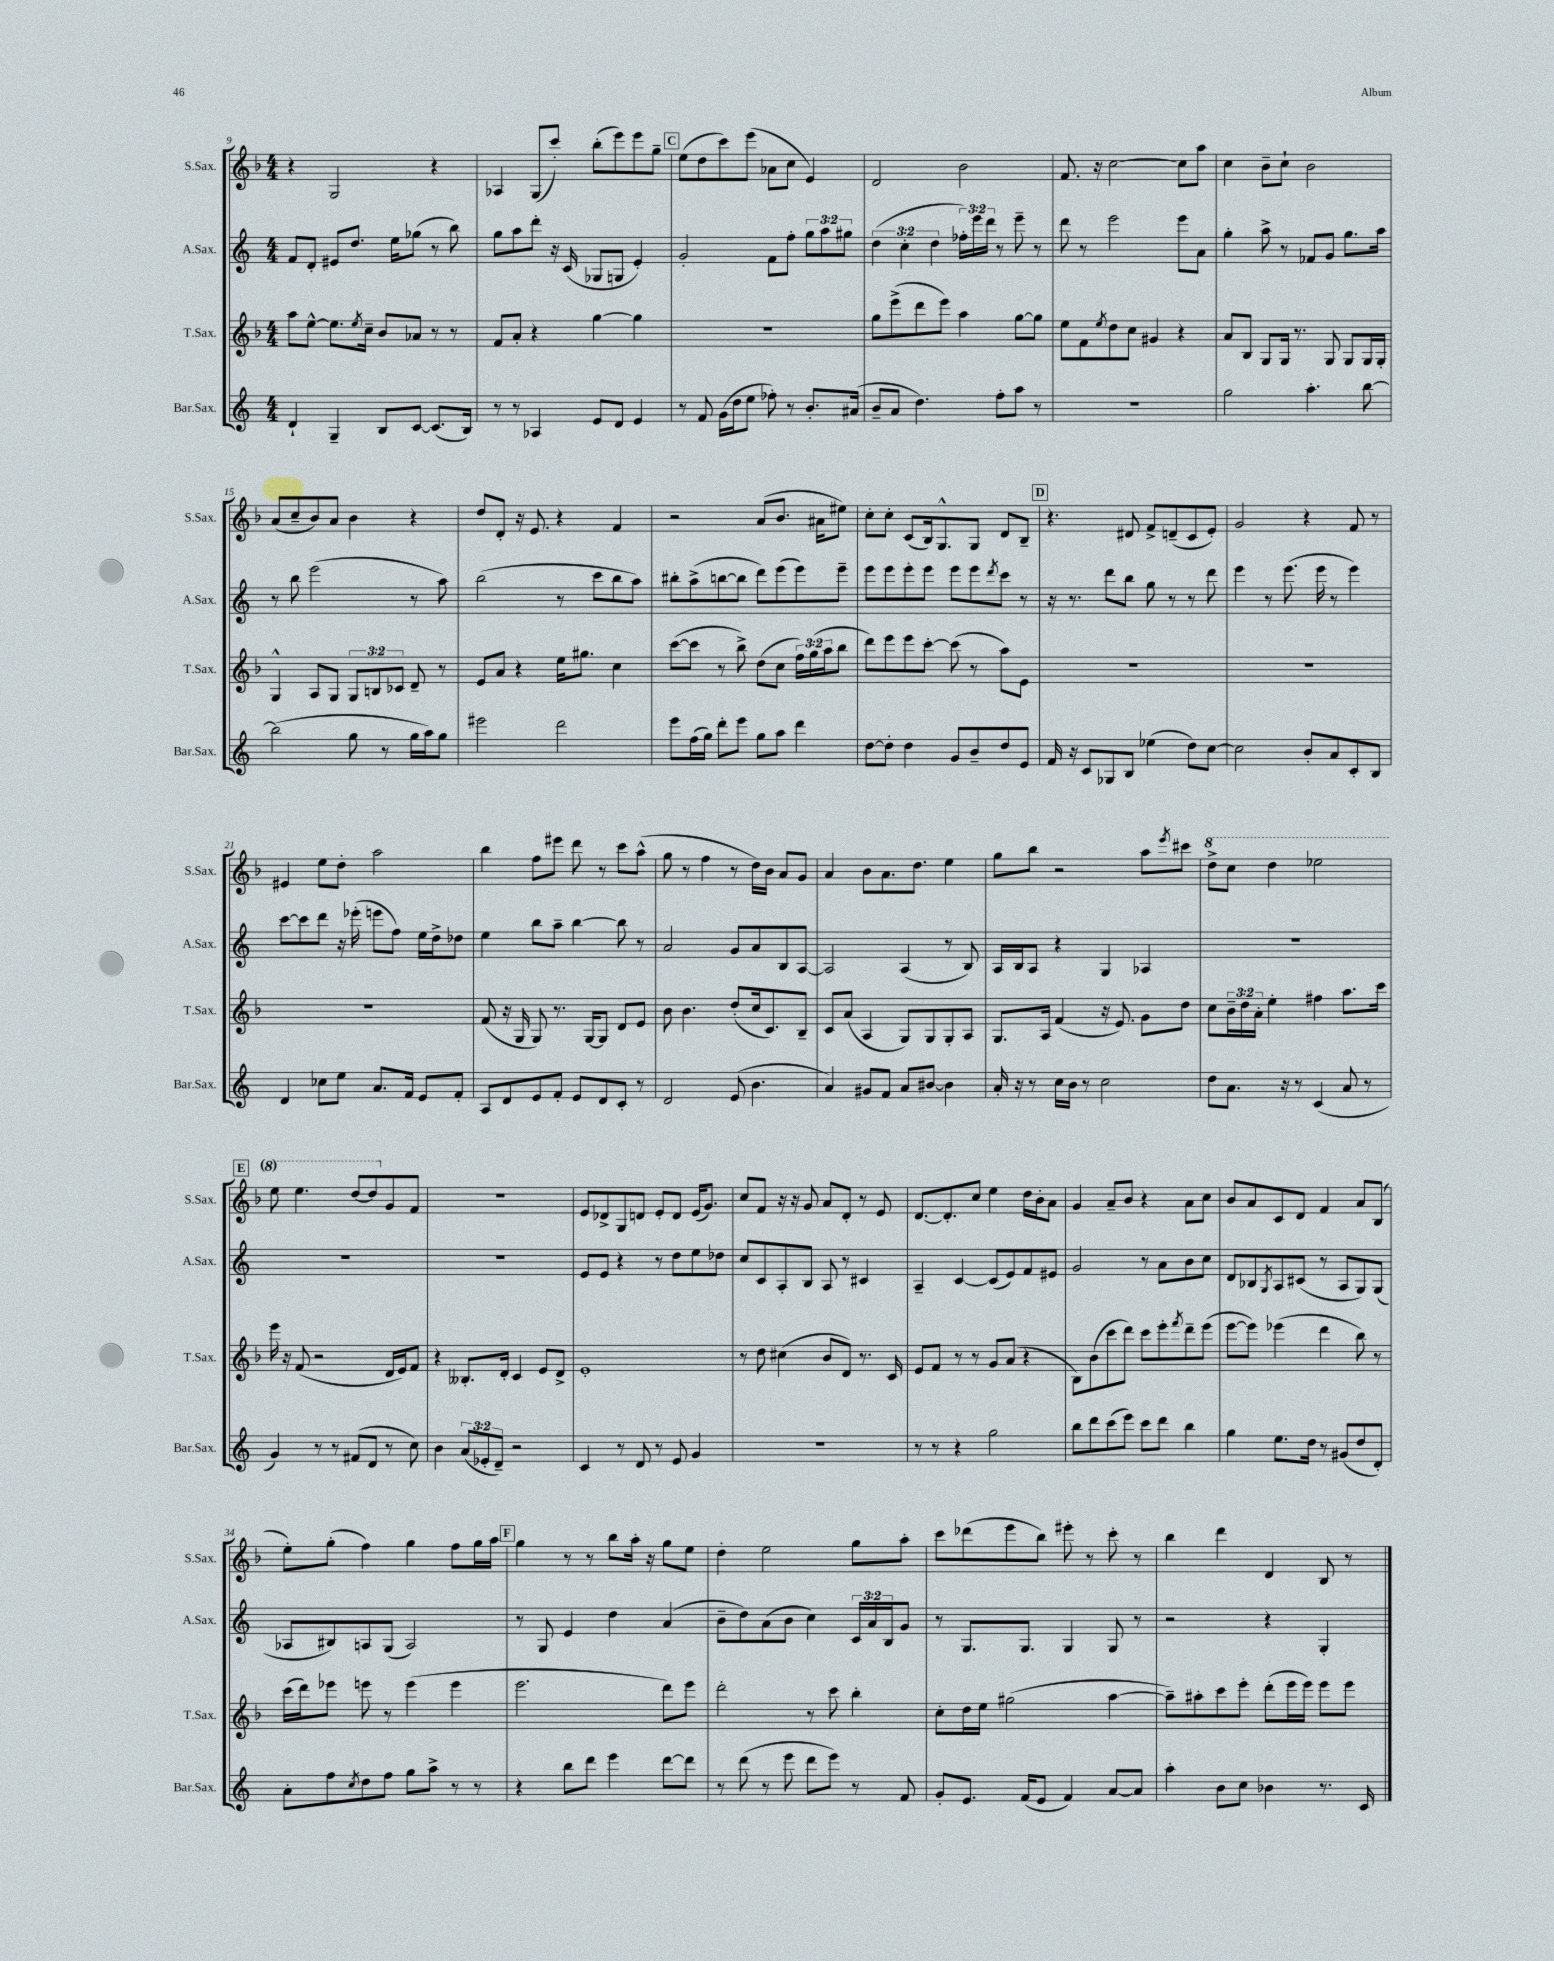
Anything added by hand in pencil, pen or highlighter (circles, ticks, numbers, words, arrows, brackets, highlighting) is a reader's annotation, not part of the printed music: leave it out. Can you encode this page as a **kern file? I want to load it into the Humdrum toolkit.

**kern	**kern	**kern	**kern
*staff4	*staff3	*staff2	*staff1
*clefG2	*clefG2	*clefG2	*clefG2
*k[]	*k[b-]	*k[]	*k[b-]
*M4/4	*M4/4	*M4/4	*M4/4
4d`	8aa	8f	4r
.	[8ee^^	8d'	.
4G~	8.ee]	8e#	2G
.	.	8.dd	.
.	8qee	.	.
.	16cc~	.	.
8B	8b-	.	.
.	.	16ee	.
[8c	8a-	(8gg-	.
(8.c]	8r	8r	4r
.	8r	8bb)	.
16B)	.	.	.
=	=	=	=
8r	8f	8gg	4A-
8r	8a'	8aa	.
4A-	4r	8ddd'	(8G
.	.	16r	8ccc')
.	.	(16c	.
8e	[4gg	8G-	(8bb-'
8d	.	8G	8eee)
4e	4gg]	4e')	8eee
.	.	.	8gg~
=	=	=	=
8r	1r	2g'	(8ee
8f	.	.	8dd
(16g	.	.	8ccc)
16dd	.	.	.
8ee	.	.	(8eee
8ff-')	.	8f	8a-
8r	.	8ff'	8cc
8.b'	.	12gg	4e)
.	.	12aa	.
.	.	12gg#	.
(16a#	.	.	.
=	=	=	=
8b~	8gg	(6dd	2d
8a	(8eee^	.	.
.	.	6cc'	.
4.dd)	8ddd	.	.
.	.	6dd	.
.	8eee)	.	.
.	4aa	24ff-')	2b-
.	.	24eee	.
.	.	24ddd	.
8ff'	.	8r	.
8aa	[8gg	8eee~	.
8r	8gg]	8r	.
=	=	=	=
1r	8ee	8ddd	8.f
.	8f	8r	.
.	.	.	16r
.	8qee	.	.
.	8dd	2eee	[2cc
.	8cc	.	.
.	4g#	.	.
.	4r	8eee	8cc]
.	.	8a	8aa
=	=	=	=
2gg	8a	4gg'	4cc
.	8B-	.	.
.	8G	8aa^	8b-~
.	16G	8r	8cc`
.	8.r	.	.
4.aa'	.	8f-	2b-
.	8G	8g	.
.	8G	8.gg	.
[8bb	16G	.	.
.	16G'	16aa	.
=	=	=	=
(2bb]	4G^^	8r	(8a
.	.	8bb	8cc~
.	8A	(2eee	8b-)
.	8G	.	8a
8gg	12G	.	4b-
.	12B	.	.
8r	.	.	.
.	12c-	.	.
16gg	8d~	8r	4r
16aa)	.	.	.
8gg	8r	8aa)	.
=	=	=	=
2eee#	8e	(2bb	8dd
.	8a	.	8d'
.	4r	.	16r
.	.	.	8.e
2ddd	16ee	8r	4r
.	8.gg#	.	.
.	.	8ccc	.
.	4cc	8bb	4f
.	.	8aa)	.
=	=	=	=
8eee	([8ccc	8bb#'	2r
(16ff	8ccc]	(8aa^	.
16gg)	.	.	.
8ddd'	8r	[8bb	.
8eee	8bb-^)	8bb]	.
8gg	(8dd	8ddd)	(8a
8aa	8cc	(8eee	8.b-
4ddd	24ff)	8eee)	.
.	(24gg	.	.
.	.	.	16a#
.	24aa	.	.
.	8bb-	8eee~	8ee#)
=	=	=	=
[8dd	8ddd)	8eee	8cc'
8dd']	8eee	8eee	8cc'
4dd	8eee	8eee'	(8c
.	[8ccc'	8eee	16B-)
.	.	.	8.G^^
8g	(8ccc]	8eee	.
8b~	8r	8eee	8G
.	.	8qddd	.
8dd	8aa)	8ccc	8d
8e	8e	8r	8B-~
=	=	=	=
16f	1r	16r	4.r
16r	.	8.r	.
8c	.	.	.
8G-	.	8ddd	.
8B	.	8bb	8d#
(4ee-	.	8gg	8f^
.	.	8r	(8d~
8dd)	.	8r	8c
[8cc	.	8ddd	8e')
=	=	=	=
2cc]	1r	4eee	2g
.	.	8r	.
.	.	(8.eee	.
8b'	.	.	4r
.	.	16eee	.
8a	.	8r	.
8c'	.	4eee)	8f
8B	.	.	8r
=	=	=	=
4d	1r	[8ccc	4e#
.	.	8ccc]	.
8cc-	.	8ddd	8ee
8ee	.	16r	8dd'
.	.	(16eee-'	.
8.a	.	8eee	2aa
.	.	8ff)	.
16f	.	.	.
8e	.	16ee	.
.	.	16dd^	.
8f'	.	8dd-	.
=	=	=	=
8A	(8f	4ee	4bb-
8d	16r	.	.
.	16G	.	.
8e	8G)	8bb	8ff
8f'	8.r	8aa~	8eee#
8e	.	[4bb	8ddd
.	[16G	.	.
8d	8G]	.	8r
8c'	8d	8bb]	8ccc
8r	8e	8r	(8aa^^
=	=	=	=
2d	8b-	2a	8gg
.	4.b-	.	8r
.	.	.	4ff
(8e	(8dd'	8g	8r
4.b	16cc	8a	16dd)
.	8.c)	.	16b-
.	.	8B	8a
.	8B-~	[8A	8g
=	=	=	=
4a)	8c	2A]	4a
.	(8a	.	.
8g#	4A	.	8b-
8f	.	.	8.a
8a	8G)	(4A	.
.	.	.	8.dd
[8b#	8G	.	.
4b#]	8G'	8r	4ee
.	8A	8B)	.
=	=	=	=
16a'	8.G	16A	8gg
16r	.	16B	.
8r	.	8A	8bb-
.	16A	.	.
16cc	(4f	4r	2r
16b	.	.	.
8r	.	.	.
2cc	16r	4G	.
.	8.e)	.	.
.	8g	4A-	8aa
.	.	.	8qeee
.	8dd	.	8ccc#
=	=	=	=
8dd	8cc	1r	8ddd^
8.a	24b-~	.	8ccc
.	24dd	.	.
.	24a'	.	.
.	4ee'	.	4ddd
16r	.	.	.
8r	.	.	.
(4c	4ff#	.	2eee-
8a	8.aa	.	.
8r	.	.	.
.	16ccc	.	.
=	=	=	=
4g)	16eee	1r	8eee
.	16r	.	.
.	(8f	.	4.eee
8r	2r	.	.
8r	.	.	.
(8f#	.	.	[8ddd
8d	.	.	8ddd]
8r	16d	.	8g
.	16e)	.	.
8cc)	8f	.	8f
=	=	=	=
4b	4r	1r	1r
(12a	8.B--'	.	.
12e-'	.	.	.
12d~)	.	.	.
.	16d'	.	.
2r	4c	.	.
.	8e	.	.
.	8d^	.	.
=	=	=	=
4c	1e'	8e	8e
.	.	8e	8d-^
8r	.	4r	8G
8d	.	.	8d
8r	.	8r	8e'
8e	.	8dd	8d
4g	.	8ee	(16e
.	.	.	8.g)
.	.	8dd-	.
=	=	=	=
1r	8r	8cc	8cc
.	8dd	8c	8f
.	(4cc#	8A'	16r
.	.	.	16r
.	.	8B	8g
.	8b-	8A	8a
.	8d)	8r	8d'
.	8.r	4c#	8r
.	.	.	8e
.	16c	.	.
=	=	=	=
8r	8e	4A~	[8.d
8r	8f	.	.
.	.	.	8.d']
4r	8r	[4c	.
.	8r	.	8cc
2gg	8g	(8c]	4ee
.	(8a	8e)	.
.	4r	8f	16dd
.	.	.	16b-'
.	.	8e#	8a
=	=	=	=
8bb	8B-)	2g	4g
8ddd	(8b-	.	.
(8ccc	8ccc	.	8a~
8eee)	8ddd)	.	8b-
8ccc	8ccc	8r	4r
8ddd	8eee'	8a	.
.	8qfff	.	.
4bb	8ddd~	8b	8a
.	(8eee	8cc	8cc
=	=	=	=
4gg	[8eee	8d	8b-
.	8eee])	8B-	8a
.	.	8qG	.
8.ee	(4eee-	8A	8c
.	.	(8c#	8d
16dd	.	.	.
8r	4ddd	8r	4f
(8g#	.	8A	.
8dd	8bb-)	8G)	8a
8d')	8r	(8G	(8B-
=	=	=	=
8a'	(16ccc	8A-	8ee')
.	16ddd)	.	.
8ff	8eee-	8B#)	(8gg'
8qcc	.	.	.
8dd	8eee	8A	4ff)
8ff	8r	(8G	.
8gg	(4eee	2A)	4gg
8aa^	.	.	.
8r	4eee	.	8ff
8r	.	.	16gg
.	.	.	16aa
=	=	=	=
4r	2.eee	8r	4gg
.	.	8G	.
8bb	.	4e	8r
8ddd	.	.	8r
4eee	.	4dd	8bb-
.	.	.	16aa'
.	.	.	16r
[8ddd	8ddd)	(4a	8gg
8ddd]	8eee	.	8ee
=	=	=	=
8r	2ddd'	8b~	4dd'
(8ddd	.	8dd)	.
8r	.	(8a	2ee
8eee	.	8b	.
8ddd	8r	4cc)	.
8eee)	8ccc	.	.
8r	4bb-'	24c	8gg
.	.	24a	.
.	.	24B	.
8f	.	8g	8aa'
=	=	=	=
8g'	8cc'	8r	8ccc
8.e	16dd	8.G	(8ddd-
.	16ee	.	.
.	(2gg#	.	8eee
(16f	.	8.G	.
8e	.	.	8bb-)
4f)	.	4G	8eee#'
.	.	.	8r
[8a	[4aa	8G	8ccc'
8a]	.	8r	8r
=	=	=	=
4aa'	8aa~])	2r	4bb-
.	8aa#'	.	.
8b	8ccc	.	4ddd
8cc	8eee'	.	.
4b-	(8ddd'	4r	4d
.	16eee	.	.
.	16eee)	.	.
8.r	8eee	4G'	8B-
.	8eee	.	8r
16c	.	.	.
==	==	==	==
*-	*-	*-	*-
